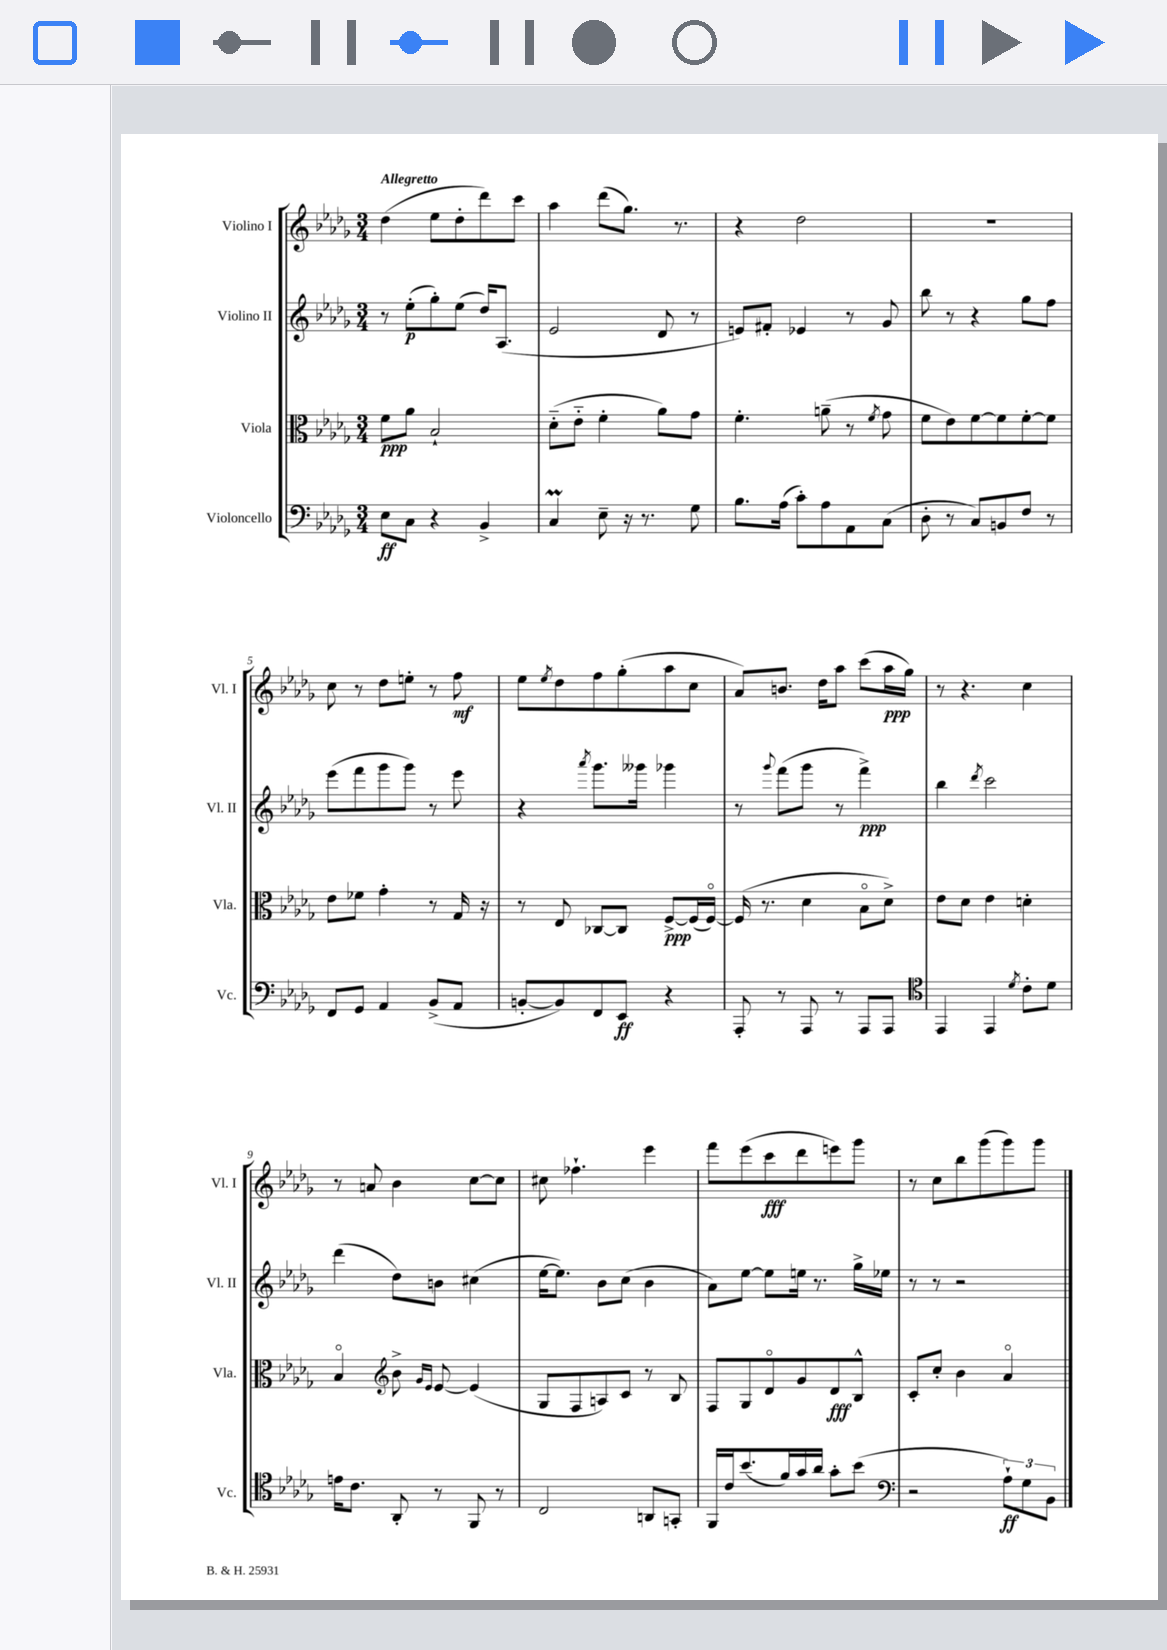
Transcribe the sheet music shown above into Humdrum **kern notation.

**kern	**kern	**kern	**kern
*staff4	*staff3	*staff2	*staff1
*clefF4	*clefC3	*clefG2	*clefG2
*k[b-e-a-d-g-]	*k[b-e-a-d-g-]	*k[b-e-a-d-g-]	*k[b-e-a-d-g-]
*M3/4	*M3/4	*M3/4	*M3/4
8E-	8f	8r	(4dd-
8C	8a-	(8ee-'	.
4r	2B-`	8gg-')	8ee-
.	.	(8ee-	8dd-'
4BB-^	.	16dd-)	8ddd-)
.	.	(8.A-	.
.	.	.	8ccc
=	=	=	=
4C	(8d-'~	2e-	4aa-
.	8e-'~	.	.
8E-~	4f'	.	(8ddd-
16r	.	.	8.gg-)
8.r	.	.	.
.	8a-)	8d-	.
.	.	.	8.r
8G-	8g-	8r	.
=	=	=	=
8.B-	4.f'	8e)	4r
.	.	8f#'	.
(16A-	.	.	.
8c')	.	4e-	2dd-
8A-	(8a~	.	.
8AA-	8r	8r	.
.	8qf	.	.
(8C	8g-	8g-	.
=	=	=	=
8D-'	8f	8bb-	2.r
8r	8e-)	8r	.
8C)	[8f	4r	.
8BB	8f]	.	.
8F	[8f'	8gg-	.
8r	8f]	8ff	.
=	=	=	=
8FF	8e-	(8eee-	8cc
8GG-	8f-	8fff	8r
4AA-	4g-'	8ggg-	8dd-
.	.	8ggg-)	8ee'
(8BB-^	8r	8r	8r
8AA-	16G-	8eee-	8ff
.	16r	.	.
=	=	=	=
[8BB'	8r	4r	8ee-
.	.	.	8qee-
8BB])	8E-	.	8dd-
.	.	8qaaa-	.
8FF	[8C-	8.ggg-	8ff
8EE-	8C-]	.	(8gg-'
.	.	16ggg--	.
4r	[8F^	4ggg-	8aa-
.	(16F]	.	8cc
.	[16Fo)	.	.
=	=	=	=
8AAA-'	(16F]	8r	8a-)
.	8.r	.	.
.	.	8qqggg-	.
8r	.	(8fff	8.b
8AAA-	4d-	8ggg-	.
.	.	.	16dd-
8r	.	8r	8aa-
8AAA-	8B-o	4fff^)	(8ccc
8AAA-	8d-^)	.	16aa-
.	.	.	16gg-)
=	=	=	=
*clefC4	*	*	*
4EE-	8e-	4bb-	8r
.	8d-	.	4.r
.	.	8qddd-	.
4EE-	4e-	2ccc	.
8qd-	.	.	.
8c'	4d'	.	4cc
8d-	.	.	.
=	=	=	=
16e	4B-o	(4ddd-	8r
8.c	.	.	.
.	.	.	8a
*	*clefG2	*	*
8AA-'	8b-^	8dd-)	4b-
.	16qqg-	.	.
.	16qqe-	.	.
8r	[8e-	8b	.
8FF	(4e-]	(4cc#	[8cc
8r	.	.	8cc]
=	=	=	=
2C	8G-	[16ee-	8cc#
.	.	8.ee-])	.
.	8F	.	4.ff-`
.	8A)	8b-	.
.	8c	(8cc	.
8AA	8r	4b-	4eee-
8GG'	8B-	.	.
=	=	=	=
16FF	8F	8a-)	8fff
16c	.	.	.
(8.b-	8G-	[8ee-	(8eee-
.	8d-o	8ee-]	8ccc
16f)	.	.	.
16g-	8g-	16ee	8ddd-
16a-	.	8.r	.
8g-'	8d-	.	8eee)
(8b-	8B-^^	16gg-^	8ggg-
.	.	16ee-	.
=	=	=	=
*clefF4	*	*	*
2r	8c'	8r	8r
.	8cc'	8r	8cc
.	4b-	2r	8bb-
.	.	.	(8ggg-
12A-`)	4a-o	.	8ggg-)
12G-	.	.	.
.	.	.	8ggg-
12BB-	.	.	.
==	==	==	==
*-	*-	*-	*-
